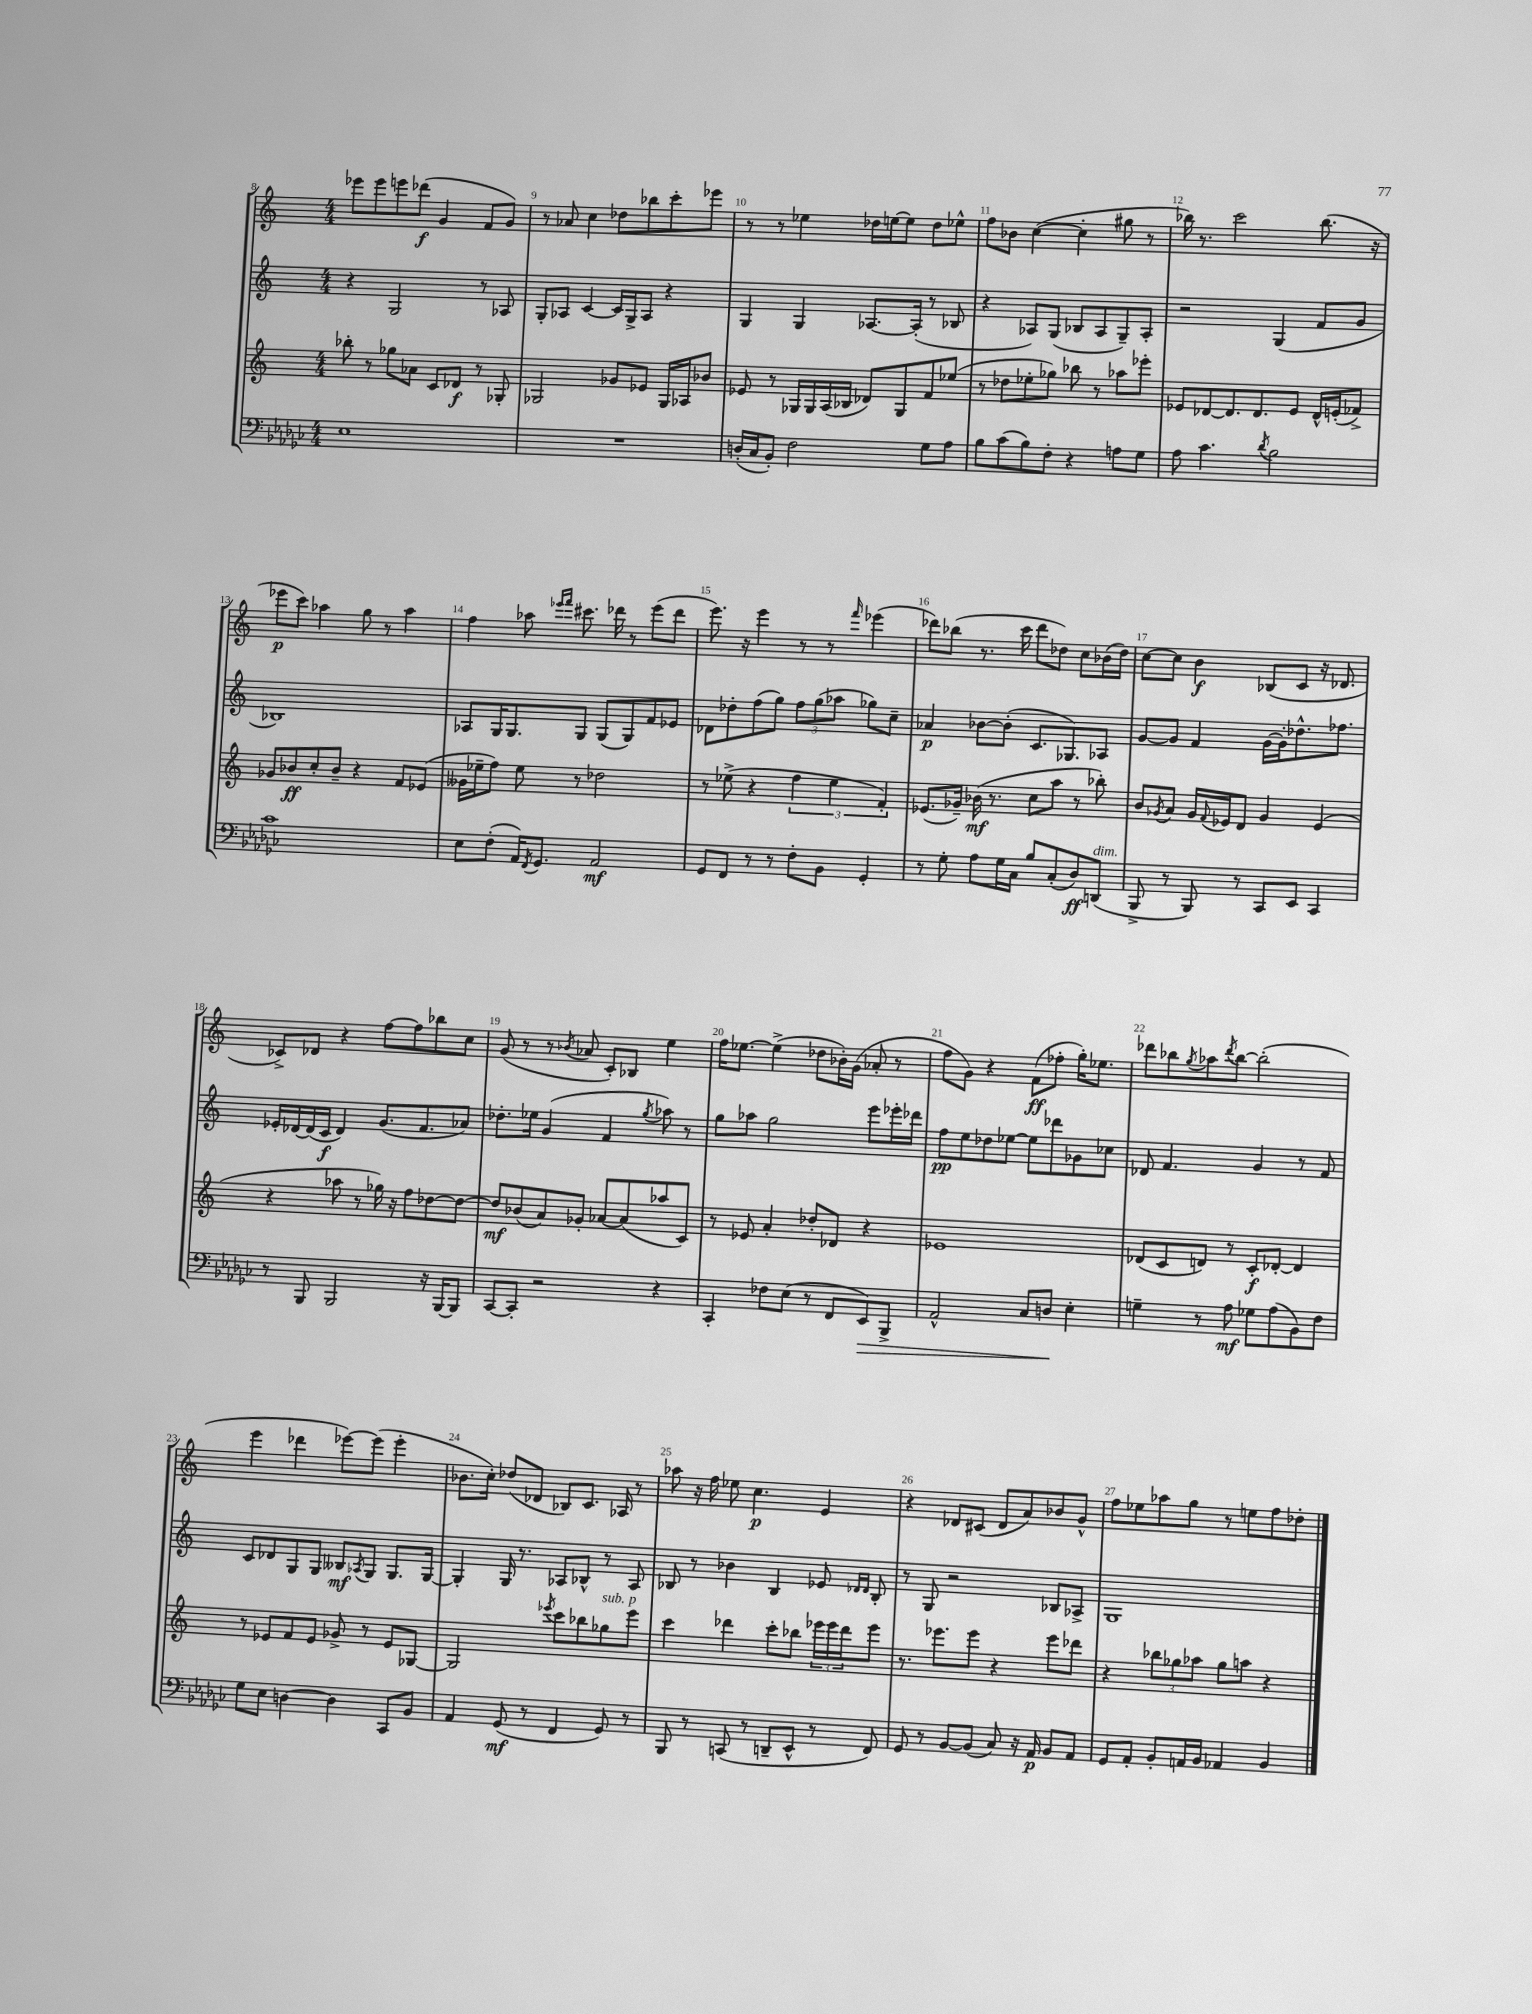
<<
\new StaffGroup <<
\new Staff = "s0" {
    \clef treble \key c \major \numericTimeSignature \time 4/4
    ees'''8 ees'''8 e'''8 des'''8\f( g'4 f'8 g'8) |
    r8 aes'8 c''4 des''8 bes''8 c'''8-. ees'''8 |
    r8 r8 ees''4 des''16 e''16~ e''8 des''8 ees''8-^ |
    f''8 bes'8 c''4~( c''4-. gis''8 r8 |
    bes''16) r8. c'''2 bes''8.( r16 |
    ees'''8\p c'''8) aes''4 g''8 r8 aes''4 |
    f''4 aes''8 \grace { ees'''16 f'''16 } cis'''8. des'''16 r8 ees'''8( des'''8 |
    e'''8.) r16 e'''4 r8 r8 \grace { f'''16 } ees'''4( |
    des'''8) bes''8( r8. c'''16 des'''8 des''8) c''8 bes'16( des''16) |
    c''8~ c''8 b'4\f bes8( c'8 r16 des'8. |
    ces'8->) des'8 r4 f''8~ f''8 bes''8 c''8 |
    g'8( r8 r8 \acciaccatura { bes'8 } aes'8 c'8-.) bes8 e''4 |
    f''16 ees''8.~ ees''4->( des''8 bes'16-.) g'16( aes'8-. r8 |
    f''8 g'8) r4 f'8\ff( fes''8-. g''16-.) ees''8. |
    des'''8 bes''8 \acciaccatura { g''8 } aes''8 \acciaccatura { des'''8 } bes''8~ bes''2-.( |
    e'''4 des'''4 ees'''8~) ees'''8( ees'''4-. |
    bes'8. c''16-.) des''8( des'8 bes8) c'8. aes16 r8 |
    aes''8 r16 f''16 ees''8 c''4.\p e'4 |
    r4 des'8 cis'8( des'8 a'8) bes'8 g'8-^ |
    f''8 ees''8 aes''8 g''8 r8 e''8 f''8 des''8-. \bar "|." |
}
\new Staff = "s1" {
    \clef treble \key c \major \numericTimeSignature \time 4/4
    r4 g2 r8 aes8 |
    g8-. aes8 c'4~ c'16 g16-> aes8 r4 |
    g4 g4 aes8.~ aes16-.( r8 bes8 |
    r4 aes8) g8( bes8 aes8 g8--) aes8-. |
    r2 g4( f'8 g'8 |
    bes1) |
    aes8 g16 g8. g8 g8( g8) f'8 ees'8 |
    des'8 des''8-. f''8( g''8) \tuplet 3/2 { f''8 g''8( aes''8 } ges''8) c''8-- |
    aes'4\p bes'8~ bes'8-.( c'8. ges8.) aes8 |
    g'8~ g'8 f'4 g'16~ g'16-. des''8.-^ fes''8. |
    ees'16-. des'16~ des'16( c'16\f des'4) g'8.( f'8. aes'8) |
    des''8.-. ees''16 g'4( f'4 \acciaccatura { g''8 } aes''8) r8 |
    g''8 aes''8 g''2 e'''8 ees'''16-. des'''16 |
    f''8\pp e''8 des''8 ees''8~ ees''8 des'''8 ges'8 ces''8 |
    des'8 f'4. g'4 r8 f'8 |
    c'8 des'8 g8 g8 beses8\mf \acciaccatura { aes8 } g8 g8. g16~ |
    g4-. g16 r8. aes8 bes8-^ r8 aes8 |
    bes8 r8 bes'4 bes4 ees'8 \grace { des'16 des'16 } bes8-. |
    r8 g8 r2 bes8 aes8-> |
    g1 \bar "|." |
}
\new Staff = "s2" {
    \clef treble \key c \major \numericTimeSignature \time 4/4
    bes''8-. r8 ges''8 aes'8 c'8 des'8\f r8 ges8-. |
    ges2 ges'8 ees'8 ges16 aes16 bes'8 |
    ees'8 r8 ges16 ges16 a16( bes16 des'8) ges8 f'8 ees''8( |
    r8 des''8 ees''8-. ges''8) bes''8 r8 aes''8 ees'''8-. |
    ees'8 des'8~ des'8. des'8. ees'8 des'16-^ e'16-.( fes'8->) |
    ges'8 bes'8\ff c''8-. bes'8-- r4 f'8 ees'8( |
    geses'16 ees''16-- f''8) ees''8 r8 des''2 |
    r8 ees''8->( r4 \tuplet 3/2 { f''4 ees''4 f'4-.) } |
    ees'8.( ges'16--) bes'16\mf( r8. c''8 a''8 r8 bes''8-.) |
    b'8 \acciaccatura { ges'8 } a'8 ges'16 \appoggiatura { f'8 } ees'16 d'8 ges'4 ees'4( |
    r4 aes''8 r8 ges''16) r16 f''8 des''8~ des''8~ |
    des''8\mf bes'8( a'8) ges'8-. aes'8~ aes'8( aes''8 c'8) |
    r8 ees'8 a'4-. des''8-. des'8 r4 |
    ees'1 |
    des'8( c'8 d'8) r8 c'8-.\f des'8~-. des'4 |
    r8 ees'8 f'8 ees'8 ges'8-> r8 ees'8 ges8~ |
    ges2 \acciaccatura { ees'''8 } c'''8 bes''8 ges''8^\markup { \italic "sub. p" } ees'''8 |
    c'''4 des'''4 c'''8-. bes''8 \tuplet 3/2 { ees'''16 ees'''16 des'''16 } ees'''8 |
    r8. ees'''8. ees'''8 r4 ees'''8 des'''8 |
    r4 \tuplet 3/2 { bes''8 ges''8 aes''8 } ges''8 a''8 r4 \bar "|." |
}
\new Staff = "s3" {
    \clef bass \key ges \major \numericTimeSignature \time 4/4
    ees1 |
    R1 |
    d16-.( ces16 bes,8-.) f2 ges8 aes8 |
    bes8 ces'8( bes8) f8-. r4 a8 ges8 |
    aes8 ces'4. \acciaccatura { des'8 } bes2 |
    ces'1 |
    ees8 f8-.( aes,16) \acciaccatura { f,8 } ges,8. aes,2\mf |
    ges,8 f,8 r8 r8 f8-. bes,8 ges,4-. |
    r8 ges8-. aes8 ges16 ces16 bes8 ces8-.( des8\ff) d,8^\markup { \italic "dim." }( |
    bes,,8-> r8 bes,,8) r8 ces,8 ees,8 ces,4 |
    r8 bes,,8 bes,,2 r16 bes,,16~ bes,,8 |
    ces,8~ ces,8-. r2 r4 |
    ces,4-. fes8 ees8( r8 f,8 ees,8\>) bes,,8-> |
    aes,2-^ ces8 d8\! ees4-. |
    g4-- r8 aes8\mf ges8 aes8( bes,8) f8 |
    ges8 ees8 d4~ d4 ces,8 bes,8 |
    aes,4 ges,8\mf( r8 f,4 ges,8) r8 |
    bes,,8 r8 c,8( r8 d,8-- ees,8-^ r8 f,8) |
    ges,8 r8 bes,8~ bes,8( ces8) r16 aes,16\p bes,8 aes,8 |
    ges,8 aes,8-. bes,8-. a,16 bes,16 aes,4 bes,4 \bar "|." |
}
>>
>>
\layout { \context { \Score currentBarNumber = #8 \override BarNumber.break-visibility = ##(#f #t #t) barNumberVisibility = #all-bar-numbers-visible } }
